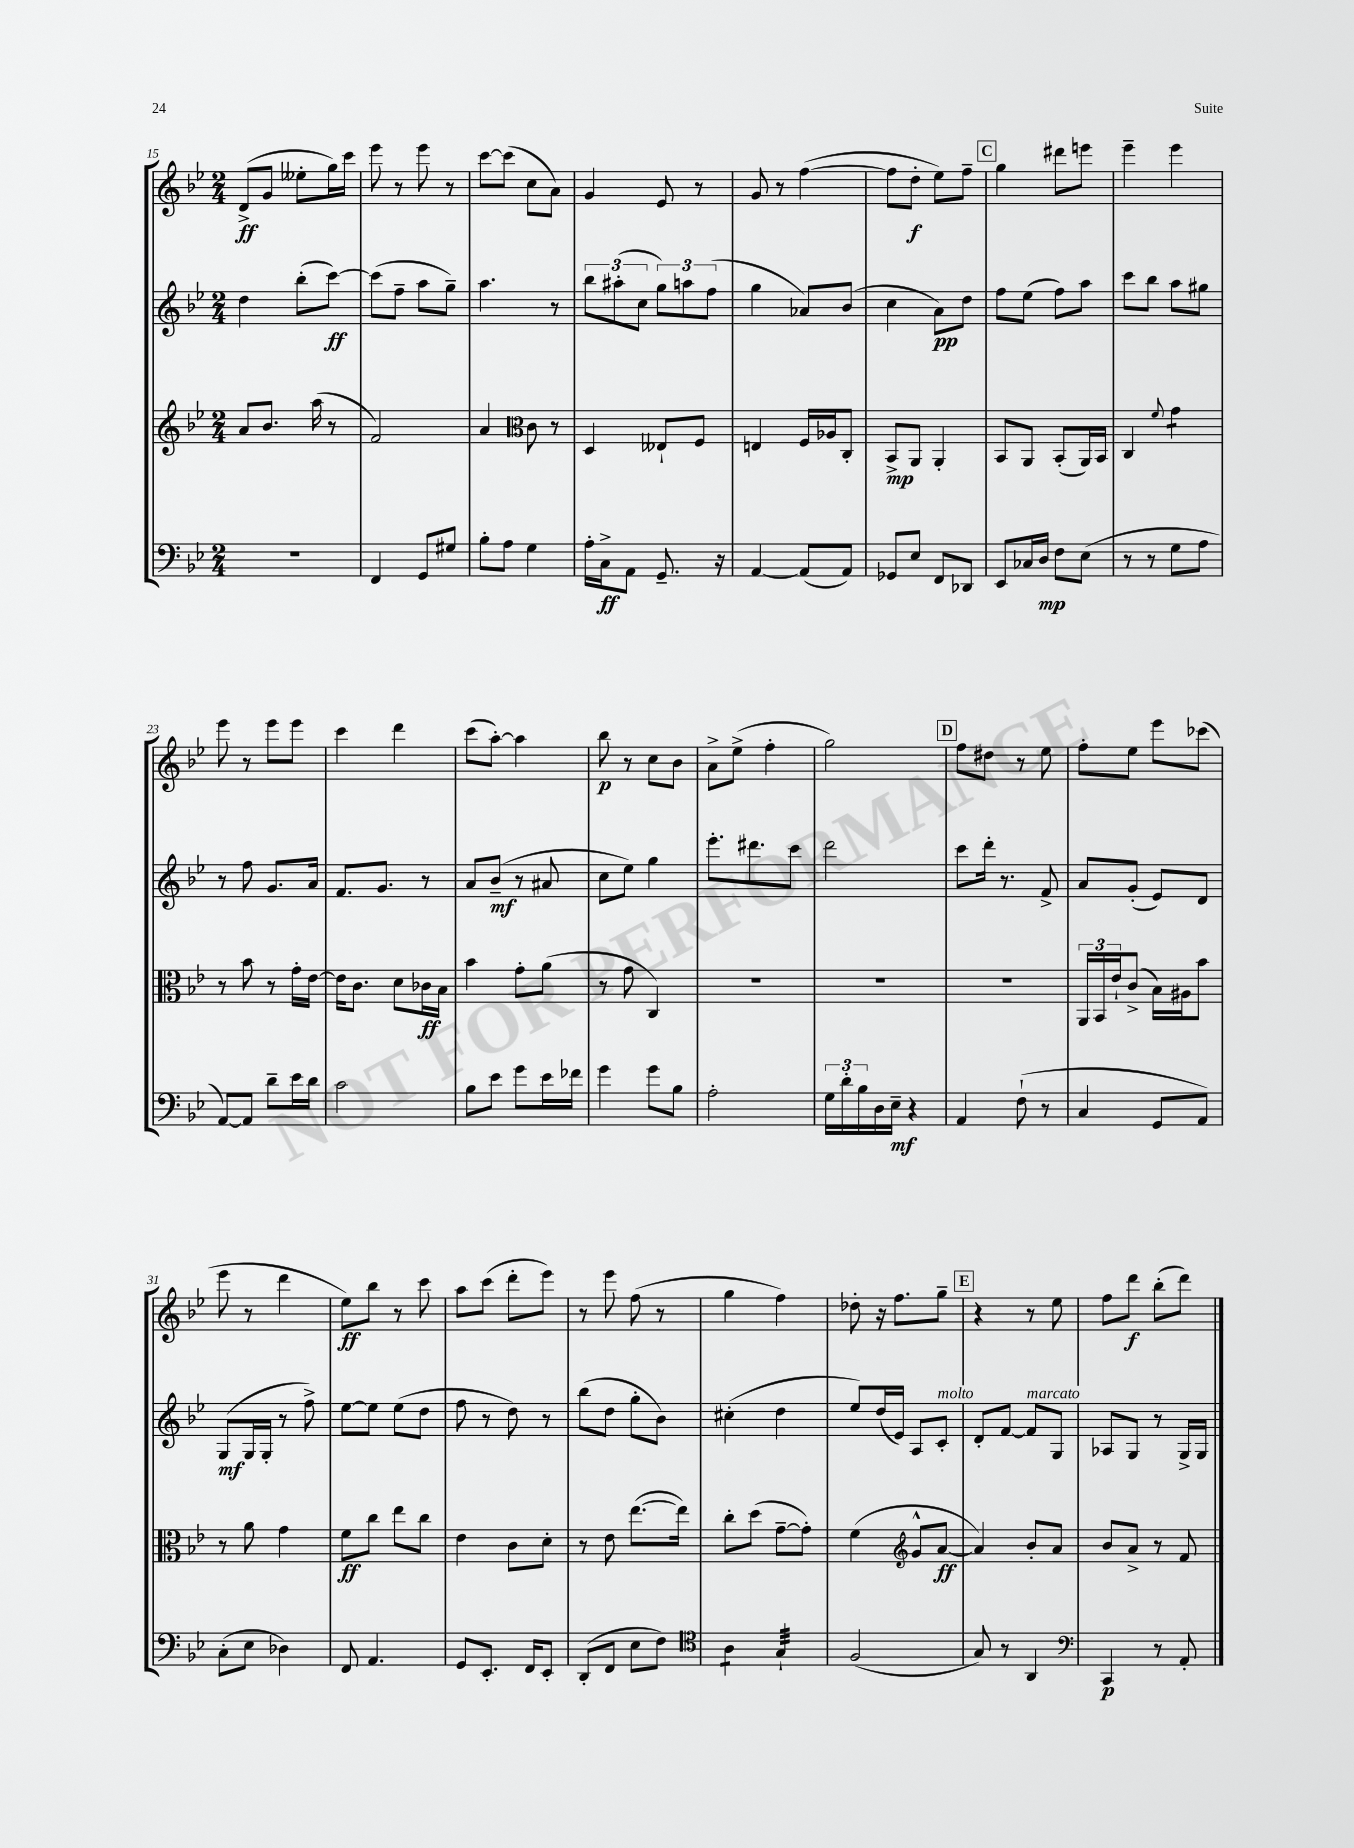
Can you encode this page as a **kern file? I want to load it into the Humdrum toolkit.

**kern	**kern	**kern	**kern
*staff4	*staff3	*staff2	*staff1
*clefF4	*clefG2	*clefG2	*clefG2
*k[b-e-]	*k[b-e-]	*k[b-e-]	*k[b-e-]
*M2/4	*M2/4	*M2/4	*M2/4
2r	8a/L	4dd\	(8d^/L
.	8.b-/J	.	8g/J
.	.	(8bb-'\L	8ee--'\L
.	(16aa\	.	.
.	8r	[8ccc\J)	16gg\L)
.	.	.	16ccc\JJ
=	=	=	=
4FF/	2f/)	(8ccc\]L	8eee-\
.	.	8ff~\J	8r
8GG/L	.	8aa\L	8eee-\
8G#/J	.	8gg~\J)	8r
=	=	=	=
8B-'\L	4a/	4.aa\	[8ccc\L
8A\J	.	.	(8ccc\]J
*	*clefC3	*	*
4G\	8c\	.	8cc\L
.	8r	8r	8a\J)
=	=	=	=
16A'\LL	4D/	12bb-\L	4g/
16C^\J	.	.	.
.	.	(12aa#'\	.
8AA\J	.	.	.
.	.	12cc\J	.
8.GG~/	8E--`/L	12gg\L)	8e-/
.	.	12aa\	.
.	8F/J	.	8r
.	.	(12ff\J	.
16r	.	.	.
=	=	=	=
[4AA/	4E/	4gg\	8g/
.	.	.	8r
(8AA/]L	16F/LL	8a-/L)	([4ff\
.	16A-/J	.	.
8AA/J)	8C'/J	(8b-/J	.
=	=	=	=
8GG-/L	8BB-^/L	4cc\	8ff\]L
8E-/J	8AA/J	.	8dd'\J
8FF/L	4AA'/	8a\L)	8ee-\L)
8DD-/J	.	8dd\J	8ff~\J
=	=	=	=
8EE-/L	8BB-/L	8ff\L	4gg\
16C-/L	8AA/J	(8ee-\J	.
16D/JJ	.	.	.
8F\L	(8BB-'/L	8ff\L)	8ddd#\L
(8E-\J	16AA/L)	8aa\J	8eee\J
.	16BB-/JJ	.	.
=	=	=	=
8r	4C/	8ccc\L	4eee-~\
8r	.	8bb-\J	.
.	8qqf/	.	.
8G\L	4g\	8aa\L	4eee-\
8A\J	.	8gg#\J	.
=	=	=	=
[8AA/L)	8r	8r	8eee-\
8AA/]J	8b-\	8ff\	8r
8d~\L	8r	8.g/L	8eee-\L
16e-\L	16g'\LL	.	8eee-\J
16d\JJ	[16e-\JJ	16a/Jk	.
=	=	=	=
2c\	16e-\]LK	8.f/L	4ccc\
.	8.c\J	.	.
.	.	8.g/J	.
.	8d\L	.	4ddd\
.	16c-\L	8r	.
.	16B-\JJ	.	.
=	=	=	=
8B-\L	4b-\	8a/L	(8ccc\L
8e-\J	.	(8b-~/J	[8aa'\J)
8g\L	8g'\L	8r	4aa\]
16e-\L	(8a\J	8a#/	.
16f-\JJ	.	.	.
=	=	=	=
4g\	8r	8cc\L	8bb-\
.	8g\	8ee-\J)	8r
8g\L	4C/)	4gg\	8cc\L
8B-\J	.	.	8b-\J
=	=	=	=
2A'\	2r	8.eee-'\L	8a^\L
.	.	.	(8ee-^\J
.	.	8.ddd#\	.
.	.	.	4ff'\
.	.	8ccc\J	.
=	=	=	=
24G\LL	2r	2ddd\	2gg\)
24d'\	.	.	.
24B-\	.	.	.
16D\	.	.	.
16E-~\JJ	.	.	.
4r	.	.	.
=	=	=	=
4AA/	2r	8ccc\L	8ff\L
.	.	16ddd'\Jk	8dd#\J
.	.	8.r	.
(8F`\	.	.	8r
8r	.	8f^/	8ee-\
=	=	=	=
4C/	24AA/LL	8a/L	8ff'\L
.	24BB-/	.	.
.	24e-`/J	.	.
.	(8c^/J	(8g'/J	8ee-\J
8GG/L	16B-\LL)	8e-/L)	8eee-\L
.	16A#\J	.	.
8AA/J)	8b-\J	8d/J	(8ccc-\J
=	=	=	=
(8C'\L	8r	(8G/L	8eee-\
8E-\J	8a\	16G/L	8r
.	.	16G'/JJ	.
4D-\)	4g\	8r	4ddd\
.	.	8ff^\)	.
=	=	=	=
8FF/	8f\L	[8ee-\L	8ee-\L)
4.AA/	8cc\J	8ee-\]J	8bb-\J
.	8ee-\L	(8ee-\L	8r
.	8cc\J	8dd\J	8ccc\
=	=	=	=
8GG/L	4e-\	8ff\	8aa\L
8.EE-'/J	.	8r	(8ccc\J
.	8c\L	8dd\)	8ddd'\L
16FF/LK	.	.	.
8EE-'/J	8d'\J	8r	8eee-\J)
=	=	=	=
(8DD'/L	8r	(8bb-\L	8r
8FF/J	8e-\	8dd\J	8eee-\
8E-\L	([8.ee-\L	8gg'\L	(8ff\
8F\J)	.	8b-\J)	8r
.	16ee-\]Jk)	.	.
=	=	=	=
*clefC4	*	*	*
4A\	8cc'\L	(4cc#'\	4gg\
.	(8dd\J	.	.
4G`/	[8g~\L	4dd\	4ff\)
.	8g'\]J)	.	.
=	=	=	=
(2F/	(4f\	8ee-/L)	8dd-'\
.	.	(16dd/L	16r
.	.	16e-/JJ)	8.ff\L
*	*clefG2	*	*
.	8g^^/L	8A/L	.
.	[8a/J	8c'/J	8gg~\J
=	=	=	=
8G/)	4a/])	8d'/L	4r
8r	.	[8f/J	.
4AA/	8b-'/L	8f/]L	8r
.	8a/J	8G/J	8ee-\
=	=	=	=
*clefF4	*	*	*
4CC/	8b-/L	8A-/L	8ff\L
.	8a^/J	8G/J	8ddd\J
8r	8r	8r	(8bb-'\L
8AA'/	8f/	16G^/LL	8ddd\J)
.	.	16G/JJ	.
==	==	==	==
*-	*-	*-	*-
